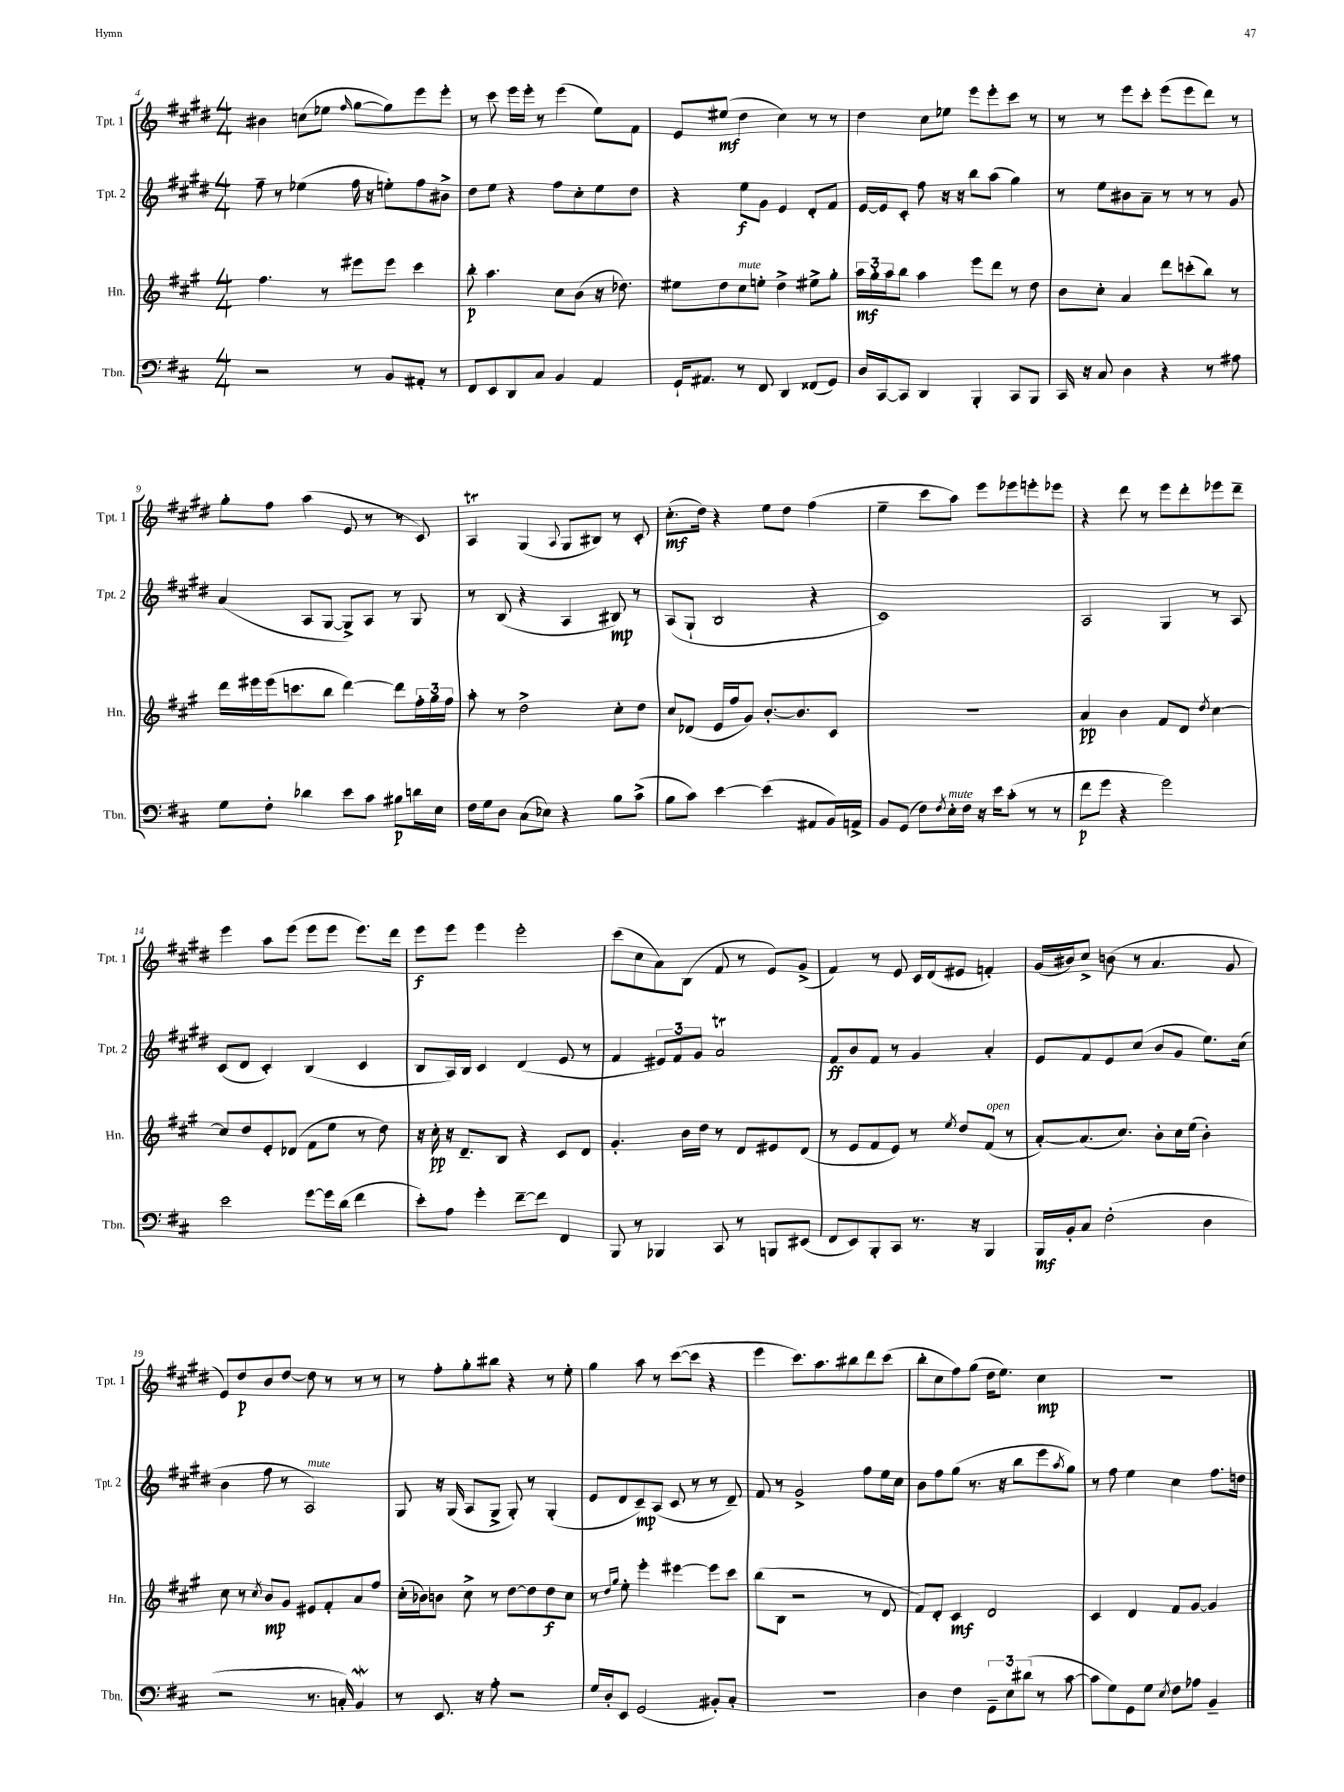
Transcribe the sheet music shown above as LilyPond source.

<<
\new StaffGroup <<
\new Staff = "s0" \with { instrumentName = "Tpt. 1" shortInstrumentName = "Tpt. 1" } {
    \clef treble \key e \major \numericTimeSignature \time 4/4
    bis'4 c''8( ees''8 \grace { fis''16 } gis''8~ gis''8) e'''8 e'''8-. |
    r8 cis'''8 e'''16 e'''16-. r8 e'''4( e''8) fis'8 |
    e'8 eis''8\mf( dis''4 cis''4) r8 r8 |
    dis''4 cis''8 ees''8 e'''8 e'''8-. cis'''8 r8 |
    r8 r8 e'''8 cis'''8-. e'''8( e'''8 dis'''8) r8 |
    gis''8-. fis''8 a''4( e'8 r8 r8 cis'8) |
    a4\trill gis4( \appoggiatura { a8 } gis8 bis8) r8 cis'8-. |
    cis''8.-.\mf( dis''16) r4 e''8 dis''8 fis''4( |
    e''4-- cis'''8 a''8) e'''8 ees'''8 e'''8-. ees'''8 |
    r4 dis'''8 r8 e'''8 dis'''8-. ees'''8 dis'''8-- |
    e'''4 a''8 e'''8( e'''8 e'''8 e'''8.) dis'''16 |
    e'''8\f e'''8 e'''4 e'''2-. |
    cis'''8( cis''8 a'8) b8( fis'8 r8 e'8) gis'8->( |
    fis'4) r8 e'8 cis'16 dis'16( eis'8 f'4-.) |
    gis'16( bis'16) cis''8-> b'8( r8 a'4. gis'8 |
    e'8) dis''8\p b'8 dis''8~ dis''8 r8 r8 r8 |
    r8 fis''8-. gis''8-. bis''8 r4 r8 e''8-. |
    gis''4 a''8 r8 cis'''8~( cis'''8 r4 |
    e'''4 cis'''8.) a''8. bis''8 dis'''8 cis'''8( |
    b''8-. cis''8 fis''8) gis''8( dis''16 e''8.) cis''4\mp |
    R1 \bar "|." |
}
\new Staff = "s1" \with { instrumentName = "Tpt. 2" shortInstrumentName = "Tpt. 2" } {
    \clef treble \key e \major \numericTimeSignature \time 4/4
    fis''8-- r8 ees''4( fis''16 r16 e''8-.) fis''8 bis'8-> |
    dis''8 e''8 r4 fis''8 cis''8-. e''8 dis''8 |
    r4 e''8\f gis'8 e'4 dis'8-. fis'8 |
    e'16~ e'16 cis'8-. fis''8 r16 r16 b''8 a''8( gis''4) |
    r8 e''8 bis'8 a'8-- r8 r8 r8 gis'8 |
    a'4( a8 gis8~ gis8->) a8 r8 gis8 |
    r8 b8( r4 a4 bis8\mp) r8 |
    a8( gis8-! b2 r4 |
    cis'1) |
    a2 gis4 r8 a8 |
    cis'8( dis'8 cis'4-.) b4( cis'4 |
    b8 a16) b16 cis'4 dis'4( e'8 r8 |
    fis'4 \tuplet 3/2 { eis'8) fis'8 gis'8 } a'2\trill |
    fis'8\ff b'8 fis'8 r8 gis'4 a'4-. |
    e'8 fis'8 e'8 cis''8( b'8 gis'8 e''8.) cis''16( |
    b'4 fis''8 r8 a2^\markup { \italic "mute" }) |
    gis8 r16 gis16( a8 gis8-> gis8-.) r8 gis4-.( |
    e'8 dis'8 cis'8--\mp) a8( cis'8 r8 r8 dis'8--) |
    fis'8 r8 gis'2-> fis''8 e''16 cis''16 |
    b'8 fis''8 gis''8( r8. r16 b''8 e'''8 \acciaccatura { a''8 } gis''8) |
    r8 fis''8 e''4 cis''4 fis''8. d''16 \bar "|." |
}
\new Staff = "s2" \with { instrumentName = "Hn." shortInstrumentName = "Hn." } {
    \clef treble \key a \major \numericTimeSignature \time 4/4
    fis''4. r8 eis'''8 eis'''8 cis'''4 |
    b''8-.\p a''4. cis''8 b'8( r16 des''8.) |
    eis''8 d''8 cis''8^\markup { \italic "mute" } e''8-. d''4-> eis''8-> gis''8-. |
    \tuplet 3/2 { a''16\mf gis''16-. a''16 } b''8 a''4 e'''8 d'''8 r8 d''8 |
    b'8 cis''8-. a'4 d'''8 c'''8-.( b''8) r8 |
    d'''16 eis'''16 eis'''16( c'''8. b''8 d'''4~) d'''8 \tuplet 3/2 { fis''16-. gis''16 fis''16 } |
    a''8-. r8 d''2-> cis''8-. d''8 |
    cis''8 des'8( e'16 fis''16 gis'8) b'8.~-. b'8. cis'8 |
    R1 |
    a'4\pp b'4 fis'8 d'8 \acciaccatura { d''8 } cis''4~ |
    cis''8 d''8 e'8-. des'8( fis'8 e''8 r8 d''8) |
    r16 cis''16-.\pp r16 d'8.-- b8 r4 cis'8 d'8 |
    gis'4.-. b'16 d''16 r8 d'8 eis'8 d'8( |
    r8 e'8 fis'8 e'8) r8 \acciaccatura { e''8 } d''8 fis'8^\markup { \italic "open" }( r8 |
    a'8~-.) a'8.( cis''8.) b'8-. cis''16 e''16( b'4-.) |
    cis''8 r8 \acciaccatura { cis''8 } b'8\mp gis'8 eis'8 fis'8-. a'8 fis''8 |
    cis''16-.( bes'16) b'8 cis''8-> r8 d''8~ d''8 d''8\f cis''8 |
    r8 \grace { d''16 gis''16 } e''8-. e'''4-. eis'''4~ eis'''8 cis'''8 |
    b''8( b8 r2 r8 d'8 |
    fis'8) d'8-. cis'4\mf d'2 |
    cis'4 d'4 fis'8 gis'8~ gis'4 \bar "|." |
}
\new Staff = "s3" \with { instrumentName = "Tbn." shortInstrumentName = "Tbn." } {
    \clef bass \key d \major \numericTimeSignature \time 4/4
    r2 r8 b,8 ais,8-. r8 |
    fis,8 e,8 d,8 cis8 b,4 a,4 |
    g,16-! ais,8. r8 fis,8 d,4 fisis,8( g,8) |
    d16 cis,16~ cis,8 d,4 b,,4-. cis,8 b,,8 |
    cis,16 r16 cis8 d4 r4 r8 ais8 |
    g8 fis8-. des'4 e'8 cis'8 bis8\p d'16 e16 |
    fis16 g16 d8 cis8( ees8) r4 b8 cis'8->( |
    b8 cis'8) e'4~ e'4( ais,8 b,16) a,16-> |
    b,8 g,8( fis8) \acciaccatura { fis8 } e16-.^\markup { \italic "mute" } fis16 r16 e'16 cis'8-.( r8 r8 |
    fis'8\p g'8 r4 g'2) |
    e'2 g'8~ g'16 d'16( fis'4 |
    e'8-.) a8 g'4-. fis'8~-- fis'8 fis,4 |
    b,,8 r8 bes,,4 cis,8 r8 b,,8 eis,8( |
    fis,8 e,8) b,,8-. cis,8 r8. r16 b,,4 |
    b,,16\mf b,16-. cis8 fis2-.( d4 |
    r2 r8. c16-.) b,4\mordent |
    r8 e,8. r16 a8-. r2 |
    g16 d16-. e,8 g,2( bis,8-.) cis8-. |
    R1 |
    d4 fis4 \tuplet 3/2 { g,8-- e8 dis'8( } r8 cis'8~ |
    cis'8 g8) g,8 g8 \acciaccatura { e8 } fis8 aes8 b,4-- \bar "|." |
}
>>
>>
\layout { \context { \Score currentBarNumber = #4 } }
